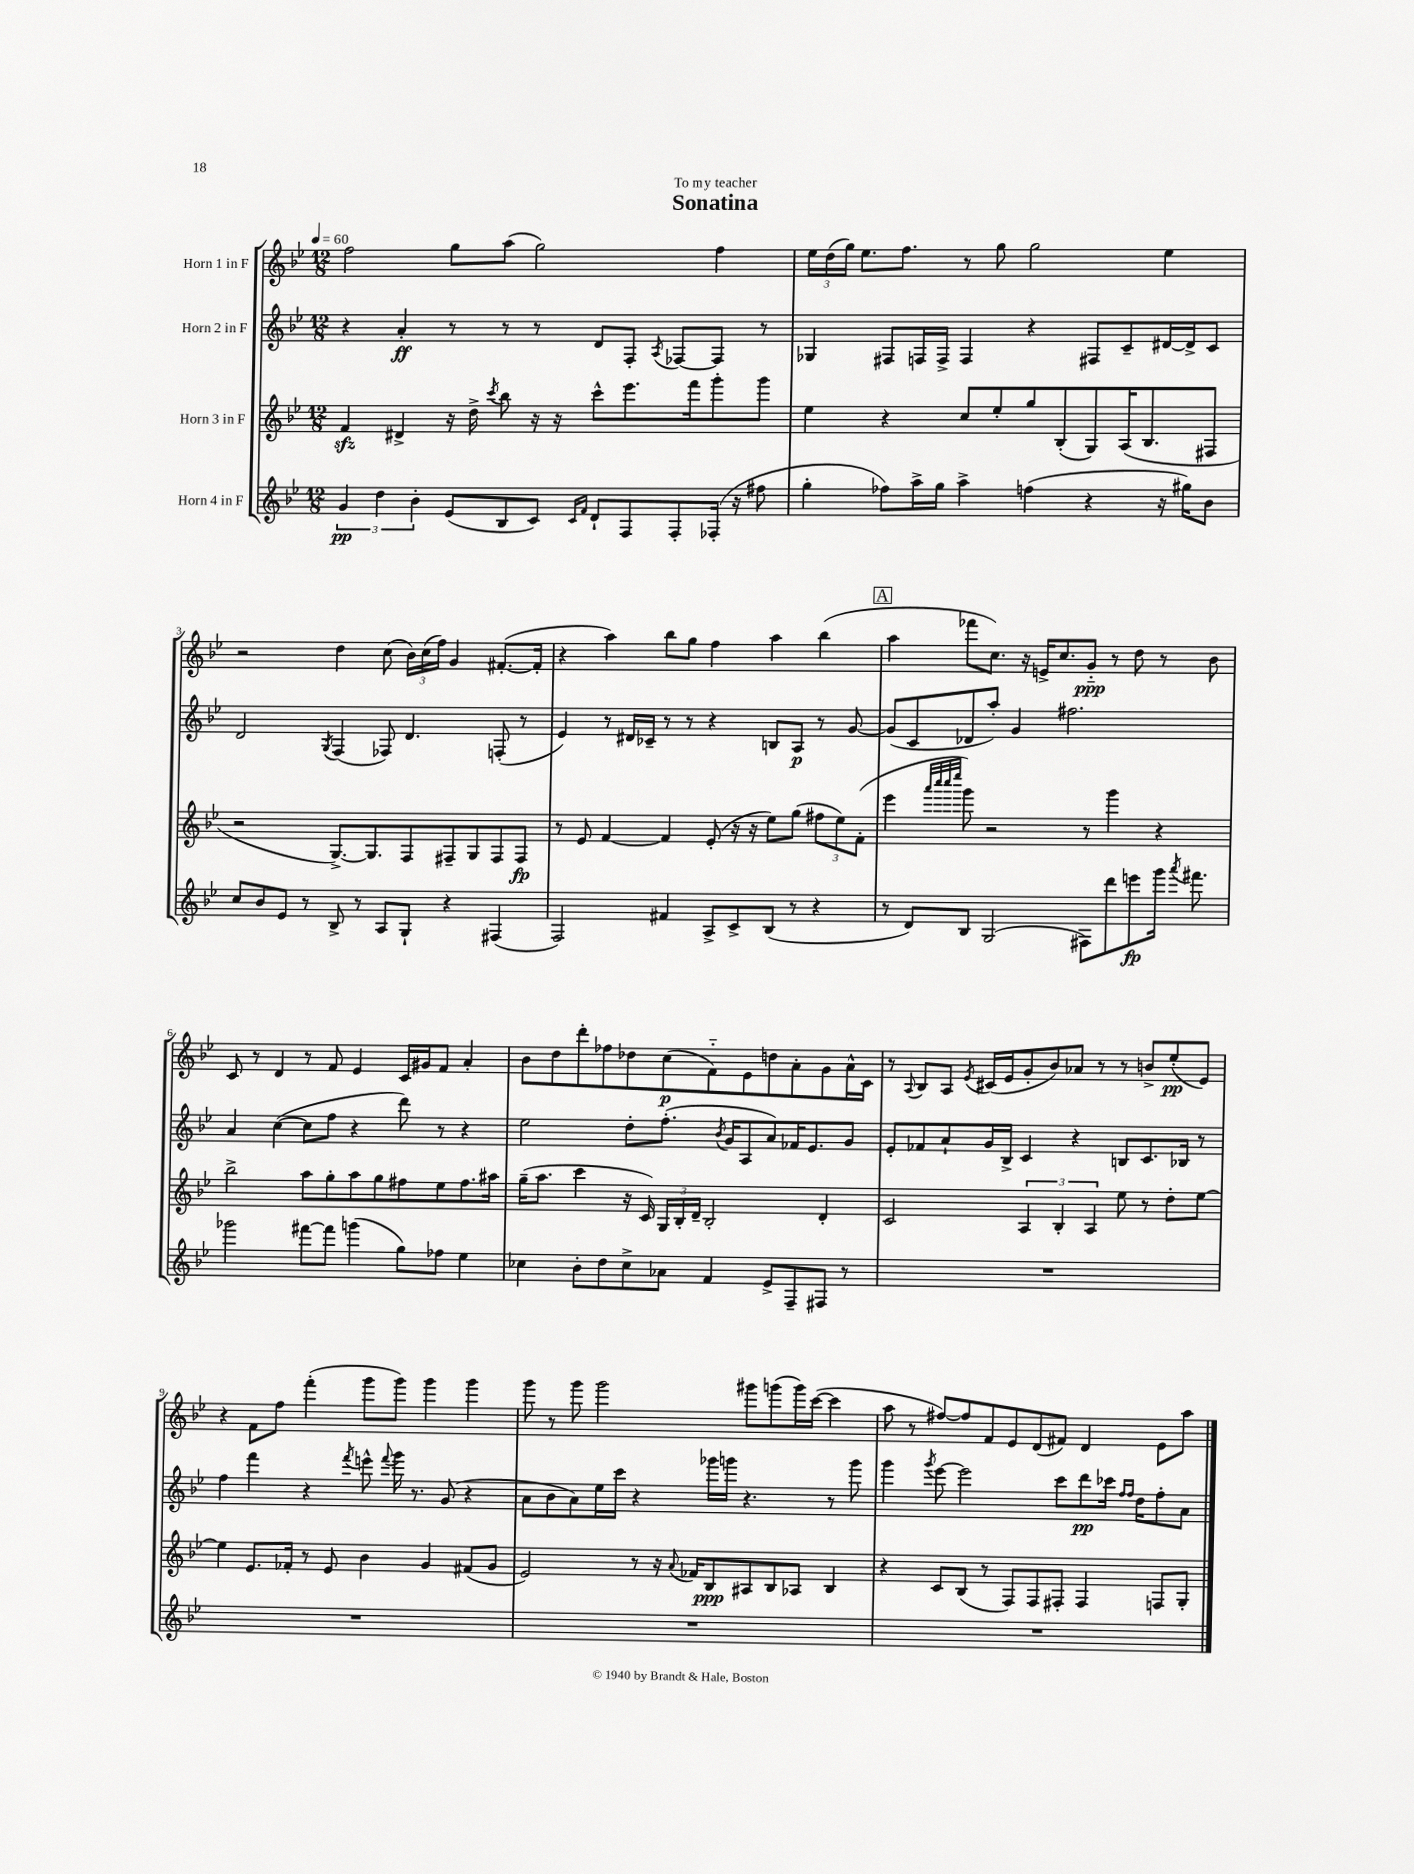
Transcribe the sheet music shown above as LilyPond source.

\header { title = "Sonatina" dedication = "To my teacher" }
<<
\new StaffGroup <<
\new Staff = "s0" \with { instrumentName = "Horn 1 in F" } {
    \clef treble \key bes \major \numericTimeSignature \time 12/8 \tempo 4 = 60
    \autoBeamOff f''2 g''8[ a''8]( g''2) f''4 |
    \tuplet 3/2 { ees''16[ d''16( g''16]) } ees''8.[ f''8.] r8 g''8 g''2 ees''4 |
    r2 d''4 c''8( \tuplet 3/2 { bes'16[) c''16( f''16]) } g'4 fis'8.[~-.( fis'16]-. |
    r4 a''4) bes''8[ g''8] f''4 a''4 bes''4( |
    \mark \markup { \box "A" } a''4 fes'''8[ c''8.]) r16 e'16[-> c''8. g'8]-_\ppp r8 d''8 r8 bes'8 |
    c'8 r8 d'4 r8 f'8 ees'4 c'16[ gis'16 f'8] a'4-. |
    bes'8[ d''8 d'''8-. fes''8 des''8 c''8\p( f'8-_) ees'8 d''8 a'8-. g'8 a'16-^ c'16] |
    r8 \appoggiatura { a8 } bes8[ a8] \acciaccatura { ees'8 } cis'16[( ees'16 g'8-. bes'8) aes'8] r8 r8 b'8[-> ees''8-.\pp( ees'8]) |
    r4 f'8[ f''8] f'''4-.( g'''8[ g'''8]) g'''4 g'''4 |
    g'''8 r8 g'''8 g'''2 gis'''8[ g'''8( g'''16) c'''16]~( c'''4 |
    a''8 r8 fis''8[~) fis''8 f'8 ees'8 d'8( fis'8]) d'4 ees'8[ a''8] \bar "|." |
}
\new Staff = "s1" \with { instrumentName = "Horn 2 in F" } {
    \clef treble \key bes \major \numericTimeSignature \time 12/8
    \autoBeamOff r4 a'4-.\ff r8 r8 r8 d'8[ f8]-. \acciaccatura { a8 } fes8[~ fes8] r8 |
    ges4 fis8[ f16 f16]-> f4 r4 fis8[ c'8-- dis'16~ dis'16-> c'8] |
    d'2 \acciaccatura { g8 } f4( fes8) d'4. f8-.( r8 |
    ees'4) r8 dis'16[ ces'16]-- r8 r8 r4 b8[ a8]\p r8 g'8~ |
    \mark \markup { \box "A" } g'8[( c'8 des'8 a''8]-.) g'4 fis''2. |
    a'4 c''4~( c''8[ f''8] r4 d'''8) r8 r4 |
    ees''2 d''8[-. f''8.]-.( \acciaccatura { bes'8 } g'16[ a8 a'8) fes'16 ees'8. g'8] |
    ees'8[-. fes'8 a'8-! g'16 bes16]-> c'4 r4 b8[ c'8. bes16] r8 |
    f''4 f'''4 r4 \acciaccatura { f'''8 } e'''8-^ \appoggiatura { f'''8 } g'''16 r8. g'8( r4 |
    a'8[ bes'8 a'8) ees''16 c'''16] r4 ges'''16[ g'''16] r4. r8 g'''8 |
    g'''4 \acciaccatura { g'''8 } ees'''8~ ees'''2 c'''8[ d'''8\pp ces'''16] \grace { f''16[ f''16] } d''16[ f''8-. a'8] \bar "|." |
}
\new Staff = "s2" \with { instrumentName = "Horn 3 in F" } {
    \clef treble \key bes \major \numericTimeSignature \time 12/8
    \autoBeamOff f'4\sfz dis'4-> r16 d''16-> \acciaccatura { c'''8 } bes''8 r16 r16 c'''8[-^ ees'''8. f'''16 g'''8-. g'''8] |
    ees''4 r4 c''8[ ees''8-. g''8 bes8-.( g8) a16( bes8. fis8] |
    r2 g8.[~->) g8. f8 fis8-- g8 fis8 fis8]\fp |
    r8 ees'8 f'4~ f'4 ees'8-.( r16 r16 ees''8[) g''8]( \tuplet 3/2 { fis''8[ ees''8) f'8]-.( } |
    \mark \markup { \box "A" } ees'''4 \grace { a'''32[ c''''32 c''''32 ees''''32] } g'''8) r2 r8 g'''4 r4 |
    bes''2-> a''8[ g''8-. a''8 g''8 fis''8 ees''8 fis''8. ais''16] |
    g''16[--( a''8.] c'''4 r16 c'16) \tuplet 3/2 { g16[ bes16-. d'16]-- } bes2-. d'4-. |
    c'2 \tuplet 3/2 { a4 bes4-. a4 } ees''8 r8 d''8[-. ees''8]~ |
    ees''4 ees'8.[ fes'16]-. r8 ees'8 bes'4 g'4 fis'8[( g'8] |
    ees'2) r8 r16 \appoggiatura { a'8 } fes'16[ bes8\ppp ais8 bes8 aes8] bes4 |
    r4 c'8[ bes8]( r8 f8[) f8 fis8]-. fis4 f8[ g8]-. \bar "|." |
}
\new Staff = "s3" \with { instrumentName = "Horn 4 in F" } {
    \clef treble \key bes \major \numericTimeSignature \time 12/8
    \autoBeamOff \tuplet 3/2 { g'4\pp d''4 bes'4-. } ees'8[( bes8 c'8]) \grace { c'16[ f'16] } d'8[-! f8 f8-. fes16]-.( r16 fis''8 |
    g''4-. fes''8[) a''16-> g''16] a''4-> f''4( r4 r16 gis''16[) bes'8] |
    c''8[ bes'8 ees'8] r8 bes8-> r8 a8[ g8]-! r4 fis4( |
    f2) fis'4 a8[-> c'8-> bes8]( r8 r4 |
    \mark \markup { \box "A" } r8 d'8[) bes8] g2( fis8[) d'''8 e'''8\fp g'''16] \acciaccatura { a'''8 } fis'''8. |
    ges'''2 fis'''8[~ fis'''8] g'''4( g''8[) fes''8] ees''4 |
    ces''4 bes'8[-. d''8 ces''8-> aes'8] f'4 ees'8[-> f8-- fis8] r8 |
    R1. |
    R1. |
    R1. |
    R1. \bar "|." |
}
>>
>>
